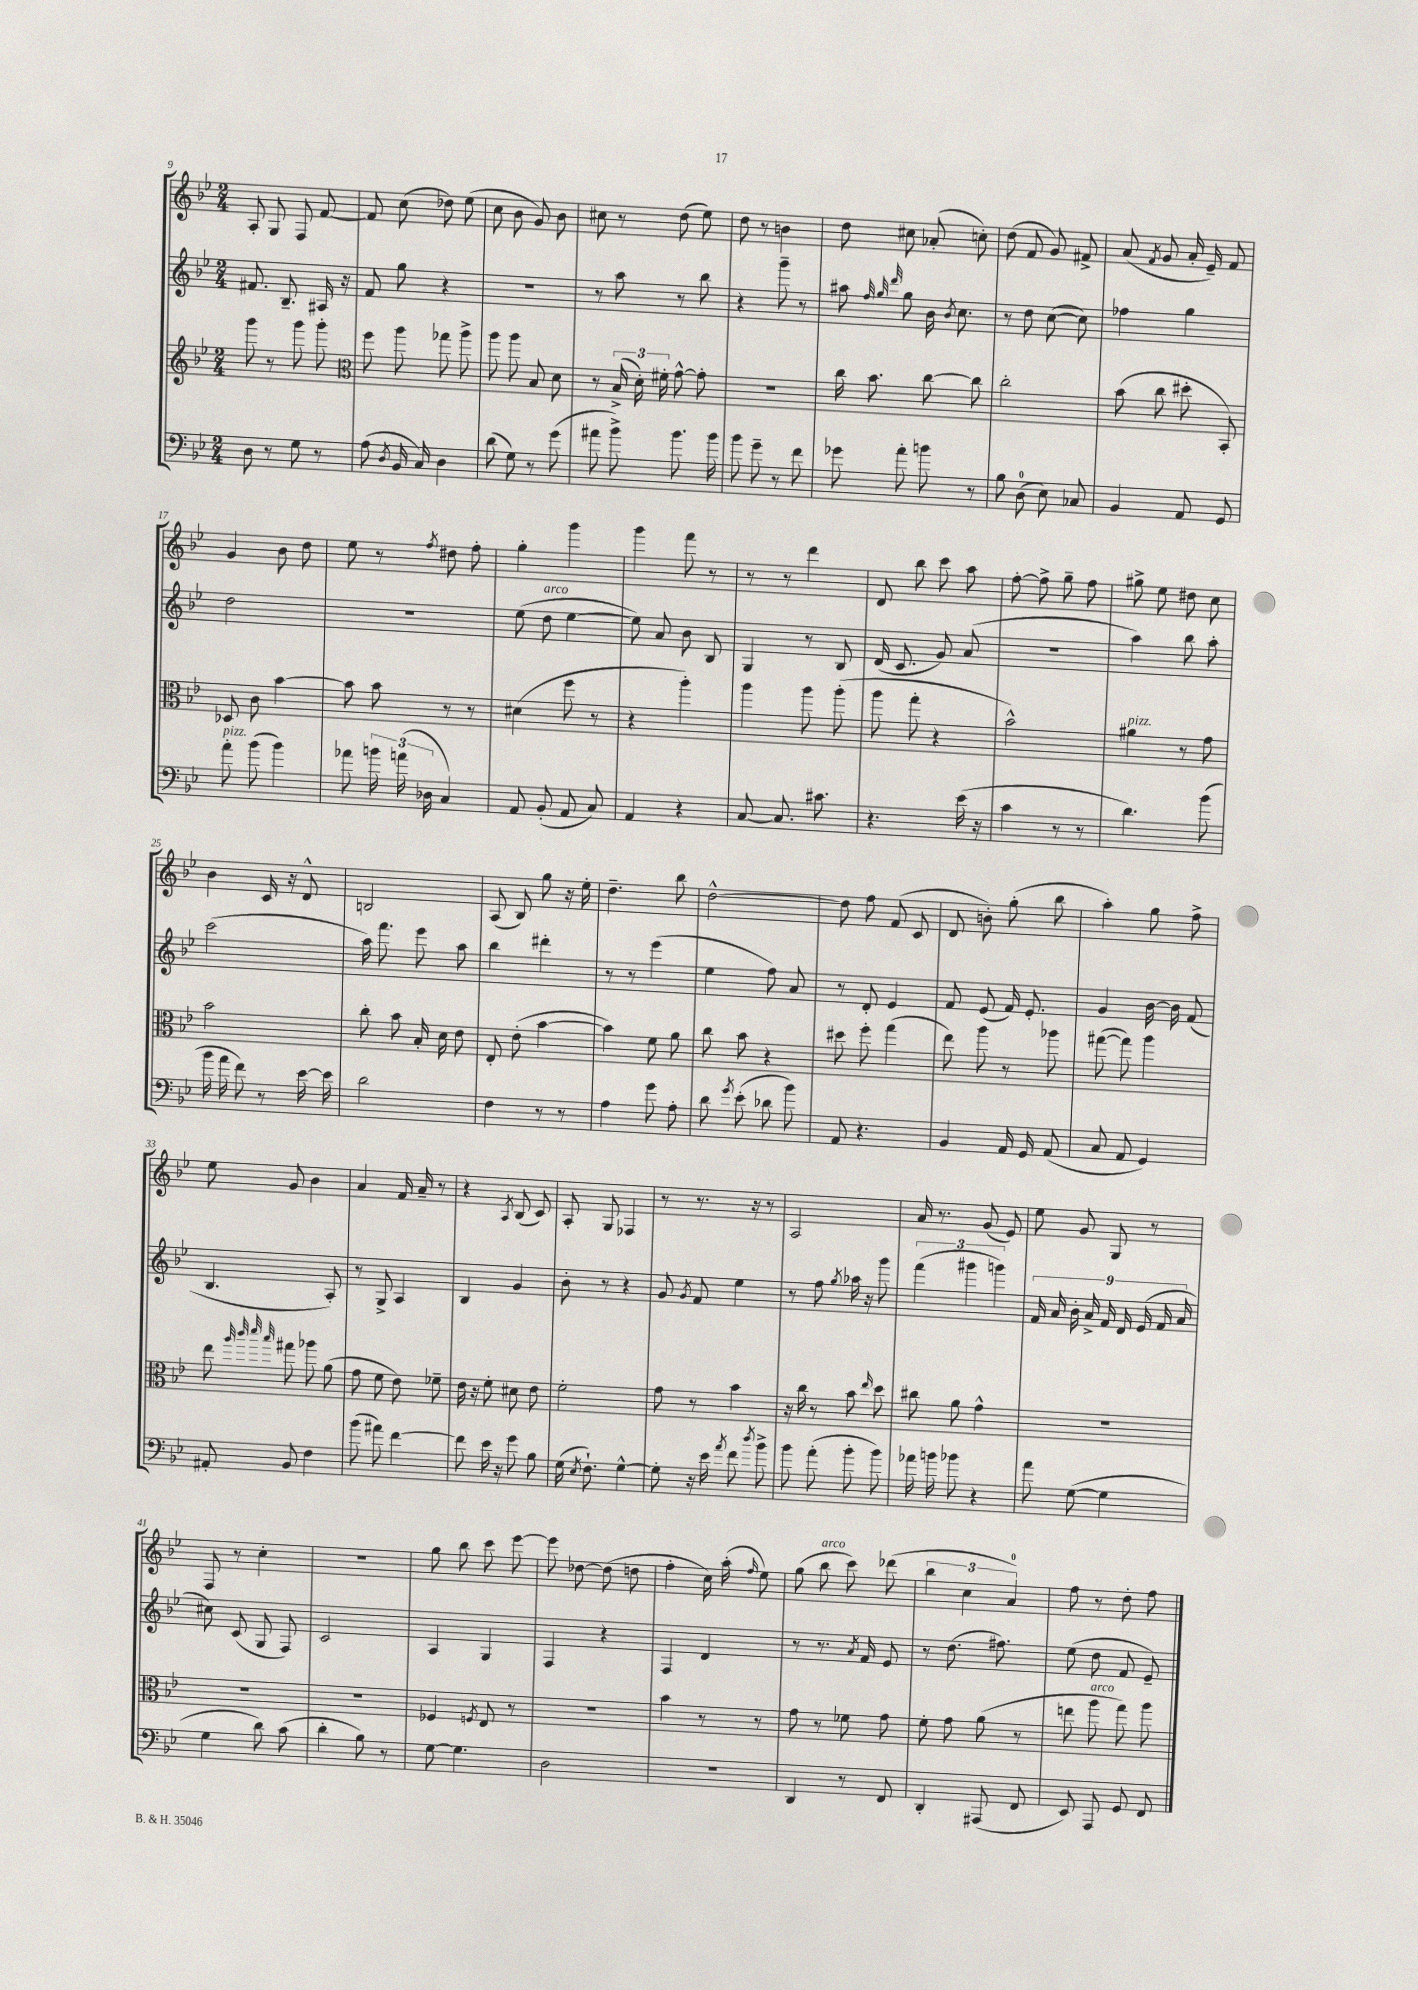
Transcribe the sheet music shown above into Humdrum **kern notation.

**kern	**kern	**kern	**kern
*staff4	*staff3	*staff2	*staff1
*clefF4	*clefG2	*clefG2	*clefG2
*k[b-e-]	*k[b-e-]	*k[b-e-]	*k[b-e-]
*M2/4	*M2/4	*M2/4	*M2/4
8D	8ggg	8.f#	8A'
8r	8r	.	8G
.	.	8.B-~	.
8G	8ggg	.	8F
8r	8ggg'	16A#	[8f
.	.	16r	.
=	=	=	=
*	*clefC3	*	*
(8A	8ff	8f	8f]
8qD	.	.	.
16BB-	8aa	8gg	(8cc
16C)	.	.	.
4D	8gg-	4r	8dd-)
.	8aa^	.	(8ee-
=	=	=	=
(8d	8aa	2r	8cc
8G)	8aa	.	8b-
8r	8B-	.	8g)
(8g	8d	.	8b-
=	=	=	=
8a#	8r	8r	8cc#
8b-^)	(24B-^	8aa	8r
.	24d')	.	.
.	24f#'	.	.
8.b-	[8g^^	8r	(8dd
.	8g']	8bb-	8ee-)
16b-	.	.	.
=	=	=	=
8b-	2r	4r	8dd
8g~	.	.	8r
8r	.	8ggg~	4b
8f	.	8r	.
=	=	=	=
8g-	16cc	8aa#	8dd
.	8.b-	.	.
.	.	32qqff	.
.	.	32qqgg	.
.	.	32qqddd	.
8a'	.	8gg	8cc#
8b	[8cc	16b-	(8a-'
.	.	8qb-	.
.	.	8.cc	.
8r	8cc]	.	8cc')
=	=	=	=
8B-	2cc'	8r	(8dd
(8D	.	8dd	8f
8E-)	.	([8cc	8g)
8C-	.	8cc])	8f#^
=	=	=	=
4BB-	(8b-	4ff-	(8a
.	.	.	8qf
.	8cc	.	8g
8AA	8dd#'	4gg	16a'
.	.	.	16e-~)
8GG	8BB-')	.	8f
=	=	=	=
8a'	8D-	2dd	4g
(8b-	8c	.	.
4b-)	[4b-	.	8b-
.	.	.	8dd
=	=	=	=
8a-	8b-]	2r	8ee-
24b	8b-	.	8r
(24a	.	.	.
24D-	.	.	.
.	.	.	8qff
4C)	8r	.	8dd#
.	8r	.	8ff'
=	=	=	=
8AA	(4d#	(8ee-	4gg'
(8BB-'	.	8dd	.
8AA	8ff	[4ee-	4ggg
8C)	8r	.	.
=	=	=	=
4AA	4r	8ee-])	4ggg
.	.	8a	.
4r	4aa')	8b-	8fff
.	.	8B-	8r
=	=	=	=
[8C	4aa	4G	8r
8.C]	.	.	8r
.	8aa	8r	4ddd
8.c#	.	.	.
.	(8aa'	8B-	.
=	=	=	=
4.r	8aa	(16d	8d
.	.	8.c	.
.	8gg'	.	8bb-
.	4r	8g)	8ccc
(16e-	.	(8a	8aa
16r	.	.	.
=	=	=	=
4c	2b-^^)	2r	[8ff'
.	.	.	8ff^]
8r	.	.	8gg~
8r	.	.	8ff
=	=	=	=
4.d)	4a#	4aa)	8gg#^
.	.	.	8ee-
.	8r	8bb-	8dd#
(8b-	8g	8aa'	8cc
=	=	=	=
16b-	2b-	(2ccc	4b-
16a	.	.	.
8f)	.	.	.
8r	.	.	16c
.	.	.	16r
[16e-	.	.	8d^^
16e-]	.	.	.
=	=	=	=
2d	8cc'	16aa)	2B
.	.	8.fff	.
.	8b-	.	.
.	16B-'	8eee-	.
.	16d	.	.
.	8e-	8aa	.
=	=	=	=
4F	8E-'	4bb-	(8A
.	(8e-'	.	8B-)
8r	[4b-	4ddd#'	8gg
8r	.	.	16r
.	.	.	16ee-'
=	=	=	=
4A	4b-])	8r	4.dd~
.	.	8r	.
8g	8f	(4eee-	.
8A'	8a	.	8bb-
=	=	=	=
8d	8cc	4ee-	[2dd^^
8qg	.	.	.
(8e-'	8b-	.	.
8d-	4r	8ff)	.
8b-)	.	8a	.
=	=	=	=
8AA	8dd#	8r	8dd]
4.r	8ff'	8d'	8ff
.	(4gg	4e-	(8f
.	.	.	8c
=	=	=	=
4BB-	8ee-)	8f	8d
.	8aa	(8e-	8b')
16AA	8r	16f)	(8gg'
16GG	.	8.e-'	.
(8AA	8aa-	.	8bb-
=	=	=	=
8C	([8gg#	4g	4aa')
8AA	8gg#])	.	.
4GG)	4aa	[16b-	8gg
.	.	16b-]	.
.	.	(8f	8ff^
=	=	=	=
8AA#'	8ee-	4.B-	8ee-
.	32qqaa	.	.
.	32qqccc	.	.
.	32qqddd	.	.
.	32qqbb-	.	.
8BB-	8gg#	.	8g
4F	8aa-	.	4b-
.	(8a	8A')	.
=	=	=	=
(8b-	8g	8r	4a
8a#)	8f	8G^	.
[4f	8e-)	4A	16f
.	.	.	16a~
.	8f-~	.	8r
=	=	=	=
8f]	16e-	4B-	4r
.	16r	.	.
16e-	8f'	.	.
16r	.	.	.
.	.	.	8qA
8g	8d#	4g	(8B-
8B-	8e-	.	8c)
=	=	=	=
(16G	2f'	8b-'	8A'
8qE-	.	.	.
8.F`)	.	.	.
.	.	8r	8G
[4G^^	.	4r	4F-
=	=	=	=
8G']	8g	8g	8r
.	.	8qg	.
16r	8r	8f	8.r
16e-	.	.	.
8qa	.	.	.
8f	4b-	4ee-	.
.	.	.	16r
8qdd	.	.	.
8b-^	.	.	8r
=	=	=	=
8b-	16r	8r	2A
.	16cc	.	.
(8a'	8r	8ff	.
.	.	8qgg	.
8b-'	8b-	16aa-	.
.	.	16r	.
.	16qqee-	.	.
8b-)	8dd	8ggg	.
=	=	=	=
16a-	8cc#	(6fff	16a
16b	.	.	8.r
8b-	8a	.	.
.	.	6ggg#	.
4r	4g^^	.	(8g
.	.	6ggg)	.
.	.	.	8e-)
=	=	=	=
8a	2r	18f	8ee-
.	.	18a	.
.	.	18b-'	.
([8G	.	.	8g
.	.	18a^	.
.	.	18f	.
4G]	.	.	8G
.	.	18d	.
.	.	(18e-	.
.	.	.	8r
.	.	18f	.
.	.	18a	.
=	=	=	=
4G	2r	8cc#)	8F
.	.	(8c	8r
8d)	.	8G	4cc'
(8c	.	8F)	.
=	=	=	=
4d'	2r	2c	2r
8B-)	.	.	.
8r	.	.	.
=	=	=	=
[8G	4F-	4A	8gg
4.G]	.	.	8bb-
.	8qF	.	.
.	8E-	4G	8ccc
.	8r	.	[8eee-
=	=	=	=
2D	2r	4F	8eee-]
.	.	.	[8dd-
.	.	4r	(8dd-]
.	.	.	8dd
=	=	=	=
2r	4b-	4F	4ff'
.	8r	4d	16cc)
.	.	.	(16aa'
.	.	.	16qqff
.	8r	.	8ee-)
=	=	=	=
4DD	8g	8r	(8gg
.	8r	8.r	8bb-
8r	8f-	.	8ccc)
.	.	8qa	.
.	.	16f	.
8FF	8g	8e-	(8ddd-
=	=	=	=
4DD'	8f'	8r	6bb-
.	8g	(8.dd	.
.	.	.	6cc
(8AAA#	(8a	.	.
.	.	8.ff#)	.
.	.	.	6a)
8FF	8r	.	.
=	=	=	=
8EE-)	8ee	(8ee-	8ff
8AAA	8aa	8dd	8r
8GG	8gg)	8f	8dd'
8FF	8aa	8e-~)	8ff
==	==	==	==
*-	*-	*-	*-
